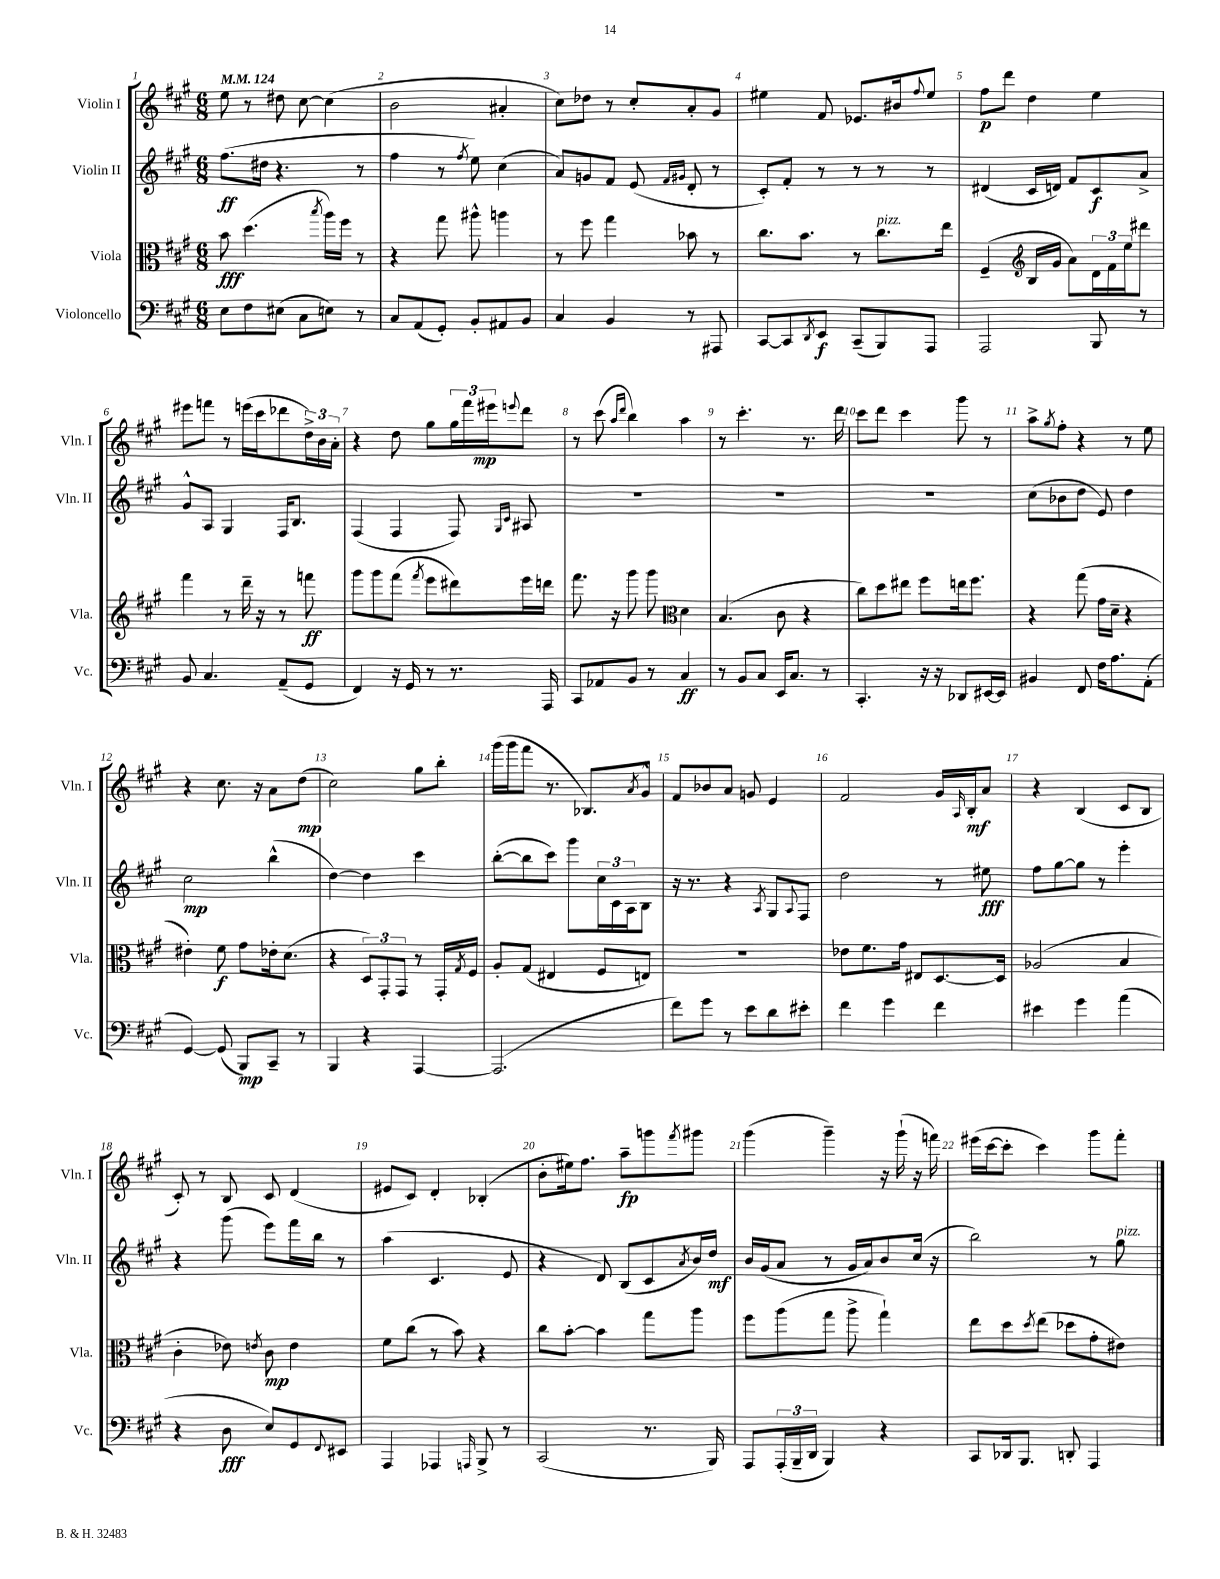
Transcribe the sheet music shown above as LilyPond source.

<<
\new StaffGroup <<
\new Staff = "s0" \with { instrumentName = "Violin I" shortInstrumentName = "Vln. I" } {
    \clef treble \key a \major \numericTimeSignature \time 6/8 \tempo 4 = 124
    e''8 r8 dis''8 cis''8~ cis''4( |
    b'2 ais'4-. |
    cis''8) des''8 r8 cis''8-. a'8-. gis'8 |
    eis''4 fis'8 ees'8. bis'16 \appoggiatura { fis''8 } eis''8 |
    fis''8\p d'''8 d''4 e''4 |
    eis'''8 f'''8 r8 e'''16( cis'''16 des'''8 \tuplet 3/2 { d''16->) b'16 a'16-. } |
    r4 d''8 gis''8 \tuplet 3/2 { gis''16 fis'''16 eis'''16\mp } \appoggiatura { e'''8 } d'''8 |
    r8 cis'''8( \grace { a''16 d'''16 } b''4) a''4 |
    r8 cis'''4.-. r8. d'''16 |
    cis'''8 d'''8 cis'''4 gis'''8 r8 |
    a''8-> \acciaccatura { gis''8 } fis''8-. r4 r8 e''8 |
    r4 cis''8. r16 a'8 d''8\mp( |
    cis''2) gis''8 b''8-. |
    gis'''16( gis'''16 fis'''8 r8. bes8.) \acciaccatura { a'8 } gis'8-^ |
    fis'8 bes'8 a'8 g'8 e'4 |
    fis'2 gis'16 \grace { a16 } b16-.\mf a'8 |
    r4 b4( cis'8 b8 |
    cis'8-.) r8 b8 cis'8 d'4( |
    eis'8 cis'8) d'4-. bes4-.( |
    b'8-. eis''16) fis''8. a''8--\fp g'''8 \acciaccatura { fis'''8 } gis'''8 |
    gis'''4( gis'''4--) r16 gis'''16-!( r16 f'''16) |
    eis'''16( cis'''16~ cis'''8-. cis'''4) gis'''8 fis'''8-. \bar "|." |
}
\new Staff = "s1" \with { instrumentName = "Violin II" shortInstrumentName = "Vln. II" } {
    \clef treble \key a \major \numericTimeSignature \time 6/8
    fis''8.\ff( dis''16 r4. r8 |
    fis''4 r8 \acciaccatura { fis''8 } e''8) cis''4( |
    a'8) g'8 fis'8 e'8( \grace { fis'16 gis'16 } d'8-. r8 |
    cis'8-.) fis'8-. r8 r8 r8 r8 |
    dis'4( cis'16 d'16) fis'8 cis'8\f a'8-> |
    gis'8-^ a8 gis4 fis16 b8. |
    fis4( fis4 fis8) \grace { gis16 cis'16 } ais8 |
    R2. |
    R2. |
    R2. |
    cis''8( bes'8 d''8 e'8) d''4 |
    cis''2\mp b''4-^( |
    d''4~) d''4 cis'''4 |
    b''8~-.( b''8 cis'''8) gis'''8 \tuplet 3/2 { cis''16 cis'16 a16 } b8 |
    r16 r8. r4 \acciaccatura { a8 } gis8 \appoggiatura { a8 } fis8 |
    d''2 r8 eis''8\fff |
    fis''8 gis''8~ gis''8 r8 e'''4-. |
    r4 gis'''8( e'''8) fis'''16 b''16 r8 |
    a''4( cis'4. e'8 |
    r4 d'8) b8( cis'8 \acciaccatura { a'8 } b'16) d''16\mf |
    b'16 gis'16( a'8 r8 gis'16 a'16) b'8 cis''16( r16 |
    b''2) r8 gis''8^\markup { \italic "pizz." } \bar "|." |
}
\new Staff = "s2" \with { instrumentName = "Viola" shortInstrumentName = "Vla." } {
    \clef alto \key a \major \numericTimeSignature \time 6/8
    b'8\fff d''4.( \acciaccatura { b''8 } a''16) fis''16 r8 |
    r4 gis''8 ais''8-^ a''4 |
    r8 fis''8 gis''4 bes'8 r8 |
    cis''8. b'8. r8 cis''8.^\markup { \italic "pizz." } e''16 |
    fis4--( \clef treble b16 gis'16 a'8) \tuplet 3/2 { d'16 fis'16 e''16 } dis'''8 |
    fis'''4 r8 d'''16-- r16 r8 f'''8\ff |
    gis'''8 gis'''8 fis'''8( \acciaccatura { fis'''8 } e'''8 dis'''8) e'''16 d'''16 |
    fis'''8. r16 gis'''8 gis'''8 \clef alto d'4 |
    b4.( cis'8 r4 |
    cis''8) d''8 eis''8 fis''8 e''16 fis''8. |
    r4 gis''8( gis'16 d'16-- r4 |
    eis'4-.) fis'8\f gis'8 ees'16-. d'8.( |
    r4 \tuplet 3/2 { d8) gis,8-. gis,8 } r8 gis,16-. \acciaccatura { gis8 } fis16 |
    a8-. gis8( eis4 fis8 e8) |
    r2. |
    ees'8 fis'8. gis'16 eis8 d8.~ d16 |
    aes2( b4 |
    cis'4-. ees'8) \acciaccatura { e'8 } cis'8\mp e'4 |
    fis'8 cis''8( r8 b'8) r4 |
    cis''8 b'8~-. b'4 gis''8 a''8 |
    fis''8 a''8( gis''8 a''8-> gis''4-!) |
    e''8 d''8 \acciaccatura { d''8 } e''8( des''8 gis'8-. eis'8) \bar "|." |
}
\new Staff = "s3" \with { instrumentName = "Violoncello" shortInstrumentName = "Vc." } {
    \clef bass \key a \major \numericTimeSignature \time 6/8
    e8 fis8 eis8( cis8 e8) r8 |
    cis8 a,8( gis,8-.) b,8-. ais,8 b,8 |
    cis4 b,4 r8 ais,,8 |
    cis,8~ cis,8 \acciaccatura { d,8 } e,8\f cis,8--( b,,8) a,,8 |
    a,,2 b,,8 r8 |
    b,8 cis4. a,8--( gis,8 |
    fis,4) r16 gis,16 r8 r8. a,,16 |
    cis,8 aes,8 b,8 r8 cis4\ff |
    r8 b,8 cis8 e,16 cis8. r8 |
    cis,4.-. r16 r16 des,8 eis,16~ eis,16 |
    bis,4 fis,8 fis16 a8. a,8-.( |
    gis,4~) gis,8( b,,8\mp) cis,8-- r8 |
    b,,4 r4 a,,4~ |
    a,,2.( |
    fis'8) gis'8 r8 e'8 d'8 eis'8-. |
    fis'4 gis'4 fis'4 |
    eis'4 gis'4 a'4( |
    r4 d8\fff e8) gis,8 \appoggiatura { fis,8 } eis,8 |
    a,,4 aes,,4 \grace { a,,16 } b,,8-> r8 |
    cis,2( r8. b,,16) |
    a,,8 \tuplet 3/2 { a,,16-.( b,,16-- d,16 } b,,4) r4 |
    cis,8 des,16 b,,8. d,8-. a,,4 \bar "|." |
}
>>
>>
\layout { \context { \Score \override BarNumber.break-visibility = ##(#f #t #t) barNumberVisibility = #all-bar-numbers-visible } }
